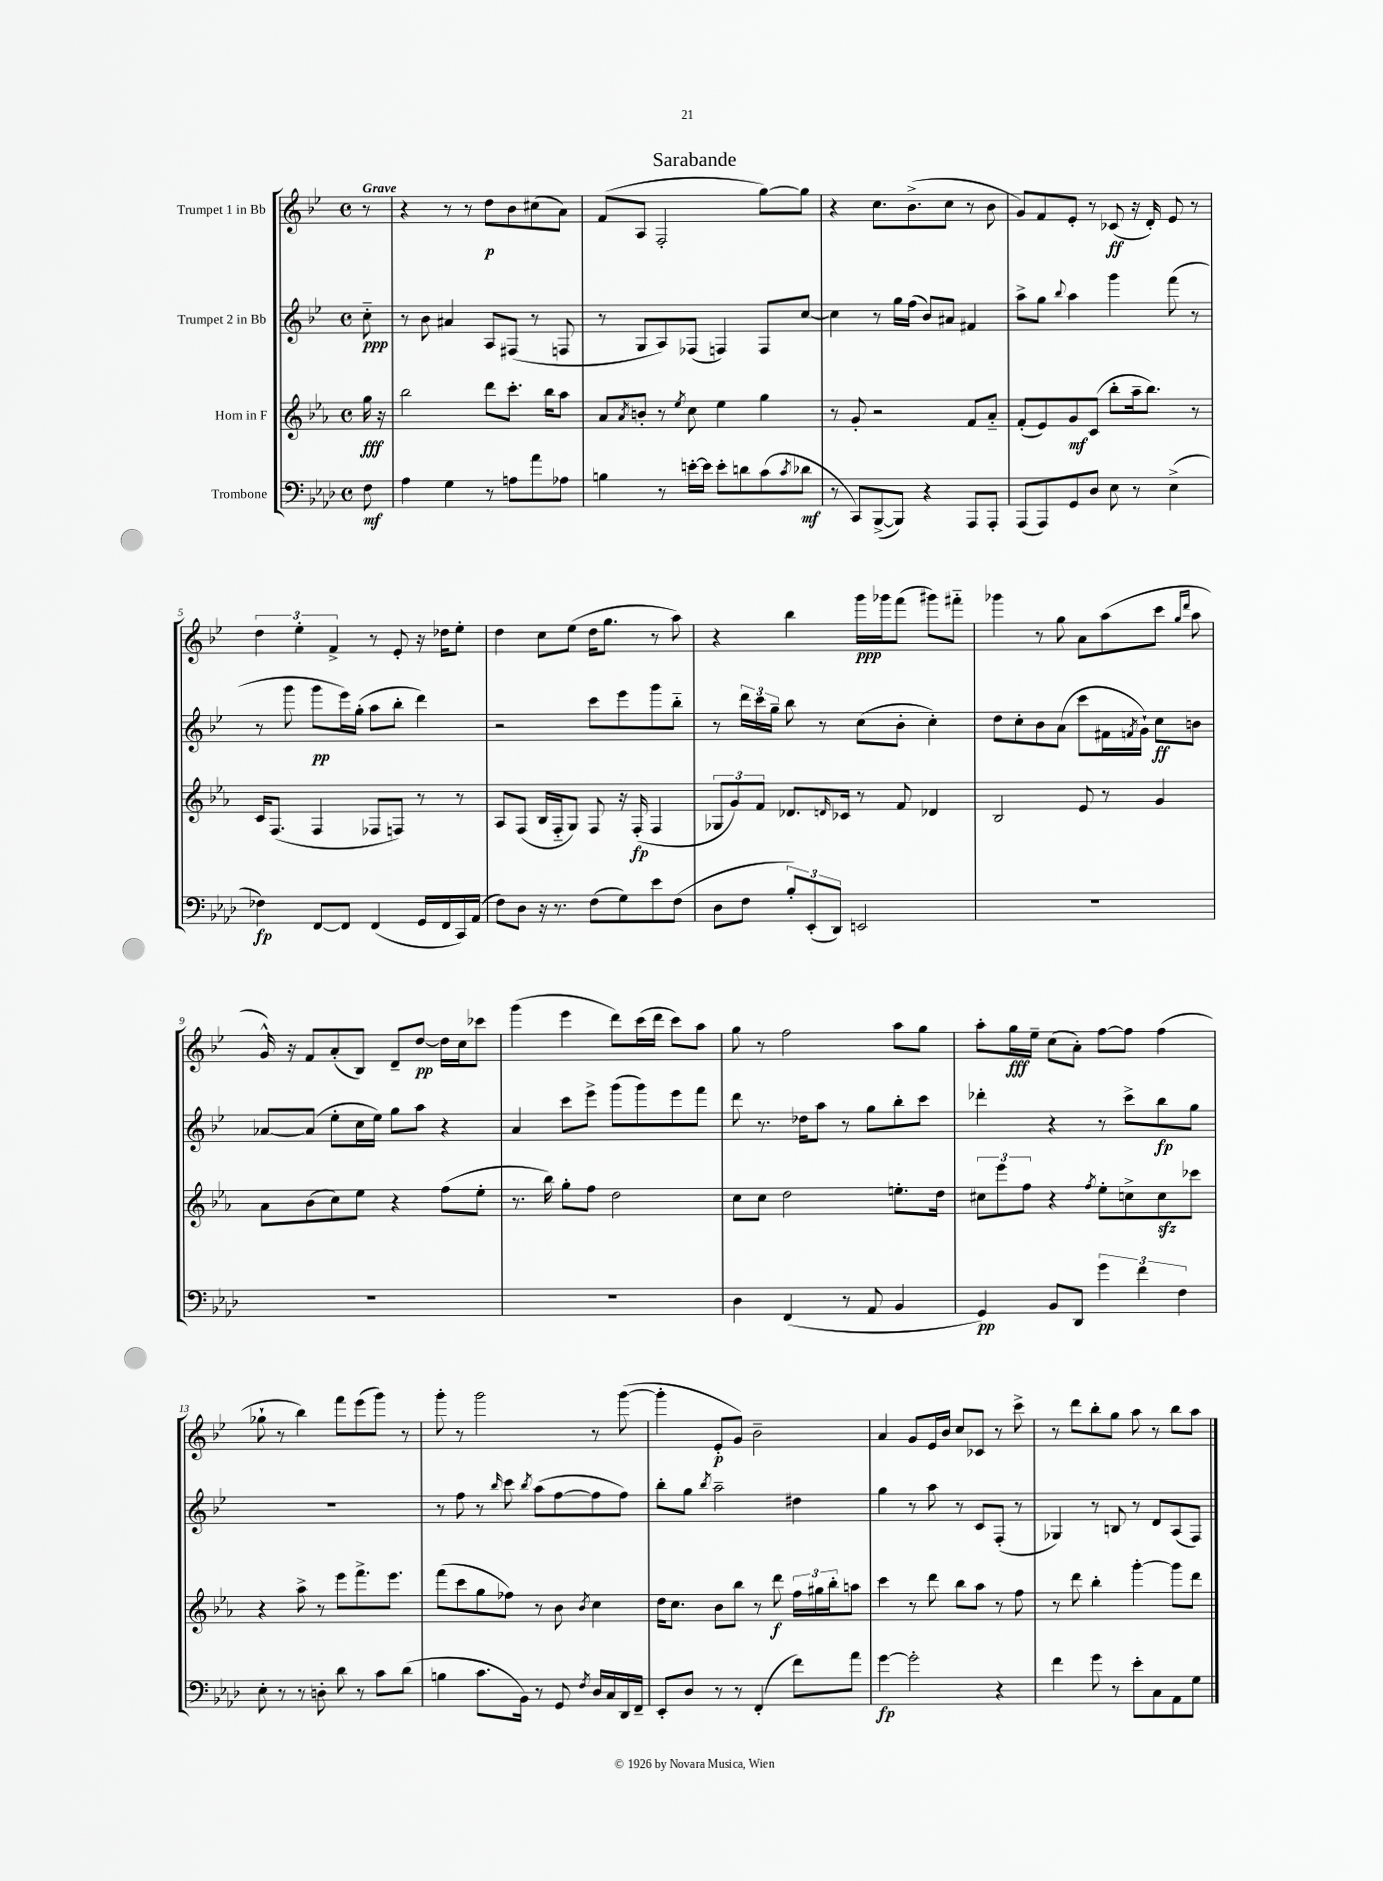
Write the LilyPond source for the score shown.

\header { title = "Sarabande" }
<<
\new StaffGroup <<
\new Staff = "s0" \with { instrumentName = "Trumpet 1 in Bb" } {
    \clef treble \key bes \major \defaultTimeSignature \time 4/4 \partial 8 \tempo "Grave"
    r8 |
    r4 r8 r8 d''8\p bes'8 cis''8( a'8) |
    f'8( a8 f2-. g''8~) g''8 |
    r4 c''8. bes'8.->( c''8 r8 bes'8 |
    g'8) f'8 ees'8-. r8 ces'8\ff( r16 d'16-.) ees'8 r8 |
    \tuplet 3/2 { d''4 ees''4-. f'4-> } r8 ees'8-. r16 des''16 ees''8-. |
    d''4 c''8 ees''8( d''16 g''8. r8 a''8) |
    r4 bes''4 g'''16\ppp ges'''16 f'''8( gis'''8) fis'''8-_ |
    ges'''4 r8 g''8 a'8 a''8( c'''8 \grace { g''16 d'''16 } a''8 |
    g'16-^) r16 f'8 a'8-.( bes8) d'8-- d''8~\pp d''16 c''16 ces'''8 |
    g'''4( ees'''4 d'''8) c'''16( d'''16 c'''8) a''8 |
    g''8 r8 f''2 a''8 g''8 |
    a''8-. g''16\fff ees''16-- c''8( a'8-.) f''8~ f''8 f''4( |
    ges''8-! r8 bes''4) f'''8 ees'''8( g'''8) r8 |
    g'''8-. r8 g'''2 r8 g'''8~( |
    g'''4-. ees'8-.\p g'8) bes'2-- |
    a'4 g'8 ees'16 bes'16 c''8 ces'8 r8 c'''8-> |
    r8 d'''8 bes''8-. g''8 a''8 r8 bes''8 a''8 \bar "|." |
}
\new Staff = "s1" \with { instrumentName = "Trumpet 2 in Bb" } {
    \clef treble \key bes \major \defaultTimeSignature \time 4/4 \partial 8
    c''8-_\ppp |
    r8 bes'8 ais'4 a8 fis8( r8 f8 |
    r8 g8 a8) fes8( f4) f8 c''8~ |
    c''4 r8 g''16 f''16( bes'8) ais'8 fis'4 |
    a''8-> g''8 \appoggiatura { bes''8 } a''4 g'''4 f'''8( r8 |
    r8 g'''8 g'''8\pp ees'''16) g''16-.( a''8 bes''8-. d'''4) |
    r2 c'''8 ees'''8 g'''8 bes''8-_ |
    r8 \tuplet 3/2 { d'''16 c'''16 g''16-- } bes''8 r8 c''8( bes'8-. c''4-.) |
    d''8 c''8-. bes'8 a'8( c'''8 fis'16 \acciaccatura { f'8 } g'16-!) c''8\ff b'8 |
    aes'8~ aes'8( ees''8-. c''16 ees''16) g''8 a''8 r4 |
    a'4 c'''8 ees'''8-> g'''8( g'''8) ees'''8 f'''8 |
    d'''8 r8. des''16 a''8 r8 g''8 bes''8-. c'''8 |
    des'''4-. r4 r8 c'''8-> bes''8\fp g''8 |
    R1 |
    r8 f''8 r8 \grace { bes''16 } c'''8 \acciaccatura { bes''8 } a''8( f''8~ f''8 f''8) |
    bes''8-. g''8 \acciaccatura { bes''8 } a''2-- dis''4 |
    g''4 r8 a''8 r8 c'8 f8-.( r8 |
    ges4) r8 b8 r8 d'8 a8( f8) \bar "|." |
}
\new Staff = "s2" \with { instrumentName = "Horn in F" } {
    \clef treble \key ees \major \defaultTimeSignature \time 4/4 \partial 8
    g''16\fff r16 |
    bes''2 d'''8 c'''8.-. bes''16 aes''8 |
    aes'8 \acciaccatura { aes'8 } b'8-. r8 \acciaccatura { ees''8 } c''8 ees''4 g''4 |
    r8 g'8-. r2 f'8 aes'8-_ |
    f'8-.( ees'8) g'8\mf c'8( bes''8-. aes''16-- bes''8.) r8 |
    c'16 f8.( f4 fes8 f8) r8 r8 |
    aes8 f8( bes16 f16-_ g8) f8 r16 f16-.\fp( f4 |
    \tuplet 3/2 { ges8 g'8) f'8 } des'8. \grace { d'16 } ces'16 r8 f'8 des'4 |
    bes2 ees'8 r8 g'4 |
    aes'8 bes'8( c''8) ees''8 r4 f''8( ees''8-. |
    r8. bes''16) g''8-. f''8 d''2 |
    c''8 c''8 d''2 e''8.-. d''16 |
    \tuplet 3/2 { cis''8 ees'''8 f''8 } r4 \acciaccatura { f''8 } ees''8-. c''8-> c''8\sfz ces'''8 |
    r4 aes''8-> r8 ees'''8 f'''8.-> ees'''8. |
    f'''8( c'''8 g''8 fes''8) r8 bes'8 \acciaccatura { bes'8 } c''4 |
    d''16 c''8. bes'8 bes''8 r8 d'''8\f \tuplet 3/2 { f''16 gis''16 bes''16-. } a''8 |
    c'''4 r8 d'''8 bes''8 aes''8 r8 f''8 |
    r8 d'''8 bes''4-. g'''4~-. g'''8 d'''8 \bar "|." |
}
\new Staff = "s3" \with { instrumentName = "Trombone" } {
    \clef bass \key aes \major \defaultTimeSignature \time 4/4 \partial 8
    f8\mf |
    aes4 g4 r8 a8 aes'8 aes8 |
    b4 r8 e'16~-. e'16 e'8-. d'8 c'8( \acciaccatura { c'8 } des'8\mf |
    r8 c,8) bes,,8~->( bes,,8) r4 aes,,8 aes,,8-. |
    aes,,8( aes,,8) g,8 des8 ees8 r8 ees4->( |
    fes4\fp) f,8~ f,8 f,4( g,16 f,16 c,16) aes,16( |
    f8) des8 r16 r8. f8( g8) ees'8 f8( |
    des8 f8 \tuplet 3/2 { bes8-.) ees,8-.( des,8) } e,2 |
    R1 |
    R1 |
    R1 |
    des4 f,4( r8 aes,8 bes,4 |
    g,4\pp) bes,8 des,8 \tuplet 3/2 { g'4 f'4 f4 } |
    ees8-. r8 r8 d8-. des'8 r8 c'8 des'8( |
    b4 c'8. bes,16) r8 g,8 \acciaccatura { f8 } des16 c16 des,16 f,16-- |
    ees,8-. des8 r8 r8 f,4-.( f'8) aes'8 |
    g'4~\fp g'2-. r4 |
    f'4 g'8 r8 ees'8-. c8 aes,8 g8 \bar "|." |
}
>>
>>
